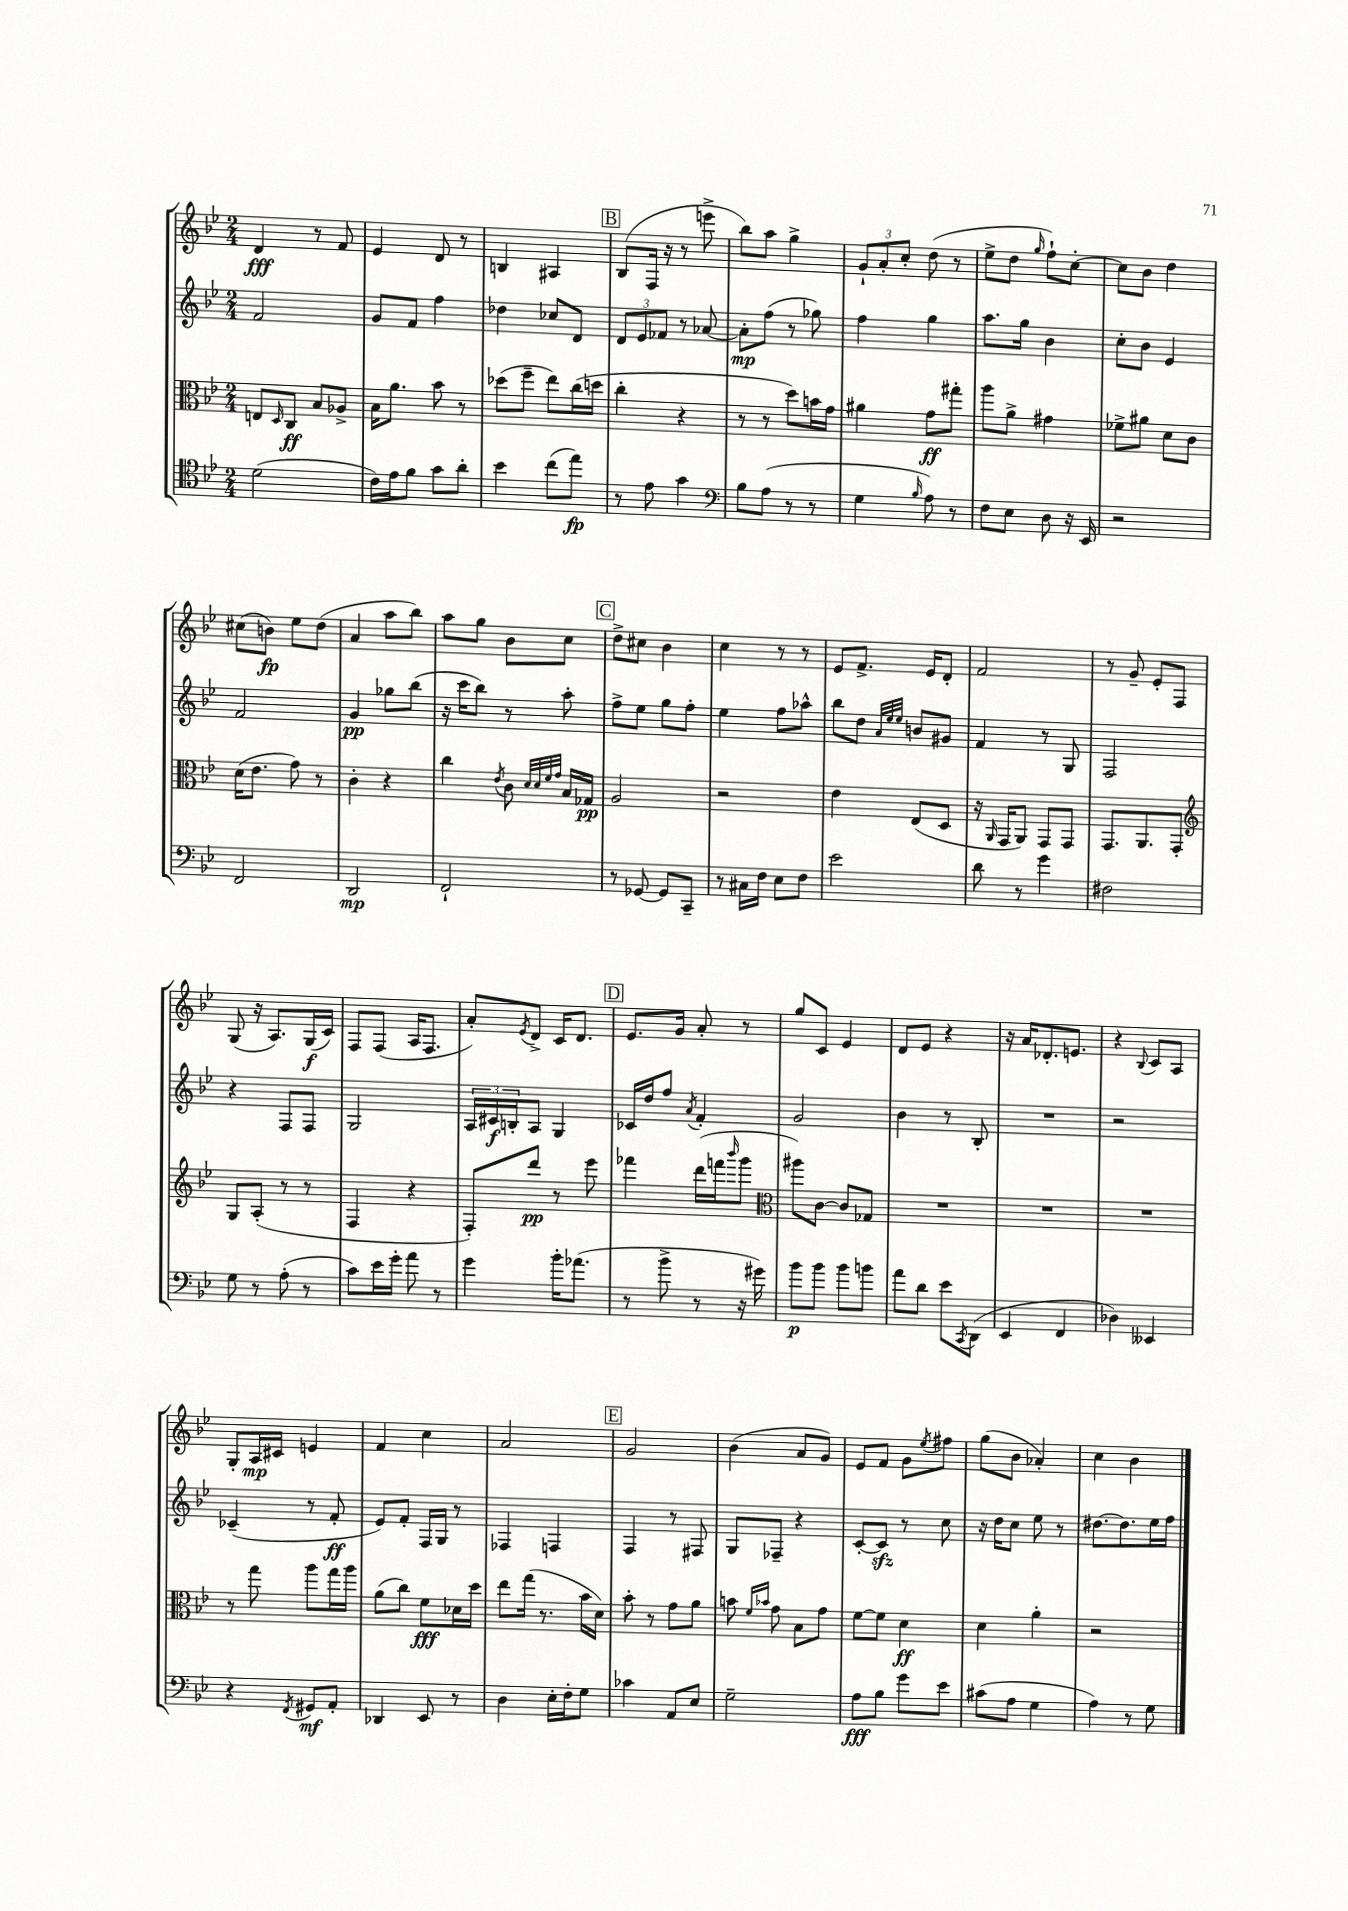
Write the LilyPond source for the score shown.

<<
\new StaffGroup <<
\new Staff = "s0" {
    \clef treble \key bes \major \numericTimeSignature \time 2/4
    d'4\fff r8 f'8 |
    ees'4 d'8 r8 |
    b4 ais4 |
    \mark \markup { \box "B" } bes8( f16 r16 r8 e'''8-> |
    bes''8) a''8 g''4-> |
    \tuplet 3/2 { g'8-! a'8-. c''8-. } d''8( r8 |
    ees''8-> d''8 \grace { g''16 } f''8-!) c''8~-. |
    c''8 bes'8 d''4 |
    cis''8( b'8\fp) ees''8 d''8( |
    a'4 a''8 bes''8) |
    a''8 g''8 bes'8 c''8 |
    \mark \markup { \box "C" } d''8-> cis''8 bes'4 |
    c''4 r8 r8 |
    ees'8 f'8.-> ees'16 d'8-. |
    f'2 |
    r8 g'8-- ees'8-. f8 |
    g8( r16 a8.) g16\f( c'16) |
    f8 f8( a16 f8. |
    a'8-.) \acciaccatura { ees'8 } d'8-> c'16 d'8. |
    \mark \markup { \box "D" } ees'8. g'16 a'8-. r8 |
    g''8 c'8 ees'4 |
    d'8 ees'8 r4 |
    r16 a'16 des'8.-. e'8. |
    r4 \appoggiatura { bes8 } c'8 a8 |
    g8-. a16\mp cis'16 e'4 |
    f'4 c''4 |
    a'2 |
    \mark \markup { \box "E" } g'2 |
    bes'4( a'8 g'8) |
    ees'8 f'8 g'8 \acciaccatura { ees''8 } fis''8 |
    g''8( bes'8 aes'4-.) |
    c''4 bes'4 \bar "|." |
}
\new Staff = "s1" {
    \clef treble \key bes \major \numericTimeSignature \time 2/4
    f'2 |
    g'8 f'8 f''4 |
    des''4 ces''8 d'8 |
    \mark \markup { \box "B" } \tuplet 3/2 { d'8 ees'8 fes'8 } r8 aes'8~ |
    aes'8-.\mp f''8( r8 ges''8) |
    f''4 g''4 |
    a''8. g''16 bes'4 |
    c''8-. bes'8 ees'4 |
    f'2 |
    g'4\pp ges''8 bes''8( |
    r16 c'''16 bes''8) r8 a''8-. |
    \mark \markup { \box "C" } f''8-> ees''8 g''8 f''8-. |
    ees''4 f''8 aes''8-^ |
    bes''8 d''8 \grace { a'32 ees''32 ees''32 } b'8 gis'8 |
    f'4 r8 g8 |
    f2 |
    r4 f8 f8 |
    g2 |
    \tuplet 3/2 { a16 cis'16\f b16-. } a8 g4 |
    \mark \markup { \box "D" } ces'16 d''16 f''8 \acciaccatura { a'8 } f'4-. |
    g'2 |
    bes'4 r8 bes8-. |
    R2 |
    r2 |
    ces'4--( r8 f'8-.\ff |
    ees'8) f'8-. f16 g16 r8 |
    fes4 f4 |
    \mark \markup { \box "E" } f4 r8 fis8 |
    g8 fes8-- r4 |
    c'8~-. c'8\sfz r8 c''8 |
    r16 d''16 c''8 ees''8 r8 |
    dis''8.~ dis''8. ees''16 f''16 \bar "|." |
}
\new Staff = "s2" {
    \clef alto \key bes \major \numericTimeSignature \time 2/4
    e8 \grace { d16 } c8\ff bes8 aes8-> |
    bes16 a'8. bes'8 r8 |
    des''8( f''8-- ees''8) c''16( d''16 |
    \mark \markup { \box "B" } c''4-. r4 |
    r8 r8 d''8) b'16 g'16 |
    ais'4 g'8\ff gis''8-. |
    a''8 a'8-> gis'4 |
    fes'8-> ais'8 d'8 c'8 |
    d'16( ees'8. g'8) r8 |
    c'4-. r4 |
    c''4 \acciaccatura { ees'8 } c'8 \grace { d'32 d'32 f'32 g'32 } bes16 ges16\pp |
    \mark \markup { \box "C" } a2 |
    r2 |
    ees'4 ees8( d8 |
    r16 \grace { a,16 } g,16 a,8) g,8 g,8 |
    g,8. a,8. g,8-. |
    \clef treble g8 a8-.( r8 r8 |
    f4 r4 |
    f8-.) d'''8\pp r8 ees'''8 |
    \mark \markup { \box "D" } fes'''4 d'''16( f'''16 \grace { bes'''16 } g'''8 |
    \clef alto ais''8) c'8~ c'8 ges8 |
    R2 |
    R2 |
    R2 |
    r8 g''8 a''8 g''16 a''16 |
    a'8( c''8) f'8\fff des'16 d''16 |
    ees''8 g''16( r8. bes'16 d'16) |
    \mark \markup { \box "E" } bes'8-. r8 g'8 a'8 |
    b'8 \grace { f'16 bes'16 } g'8 bes8 g'8 |
    f'8~ f'8 d'4\ff |
    d'4 a'4-. |
    r2 \bar "|." |
}
\new Staff = "s3" {
    \clef tenor \key bes \major \numericTimeSignature \time 2/4
    d'2( |
    c'16) ees'16 f'8 g'8 a'8-. |
    bes'4 c''8( ees''8\fp) |
    \mark \markup { \box "B" } r8 ees'8 g'4 |
    \clef bass bes8 a8( r8 r8 |
    g4 \grace { bes16 } a8) r8 |
    f8 ees8 d8 r16 ees,16 |
    r2 |
    f,2 |
    d,2\mp |
    f,2-! |
    \mark \markup { \box "C" } r8 ges,8~ ges,8 c,8-- |
    r8 cis16 f16 ees8 f8 |
    ees'2 |
    d'8 r8 g'4 |
    fis2 |
    g8 r8 a8-.( r8 |
    c'8) ees'16 g'16-. a'8 r8 |
    g'4 bes'16-. aes'8.( |
    \mark \markup { \box "D" } r8 bes'8-> r8 r16 gis'16) |
    bes'8\p bes'8 bes'8 b'8 |
    a'8 d'8 ees'8 \acciaccatura { c,8 } d,8( |
    ees,4 f,4 |
    des4) eeses,4 |
    r4 \acciaccatura { f,8 } gis,8\mf a,8-. |
    des,4 ees,8 r8 |
    d4 ees16-. f16-. g8 |
    \mark \markup { \box "E" } ces'4 a,8 ees8 |
    g2-- |
    a8\fff bes8 g'8 ees'8 |
    cis'8( a8 g4 |
    a4) r8 g8 \bar "|." |
}
>>
>>
\layout { \context { \Score \remove "Bar_number_engraver" } }
